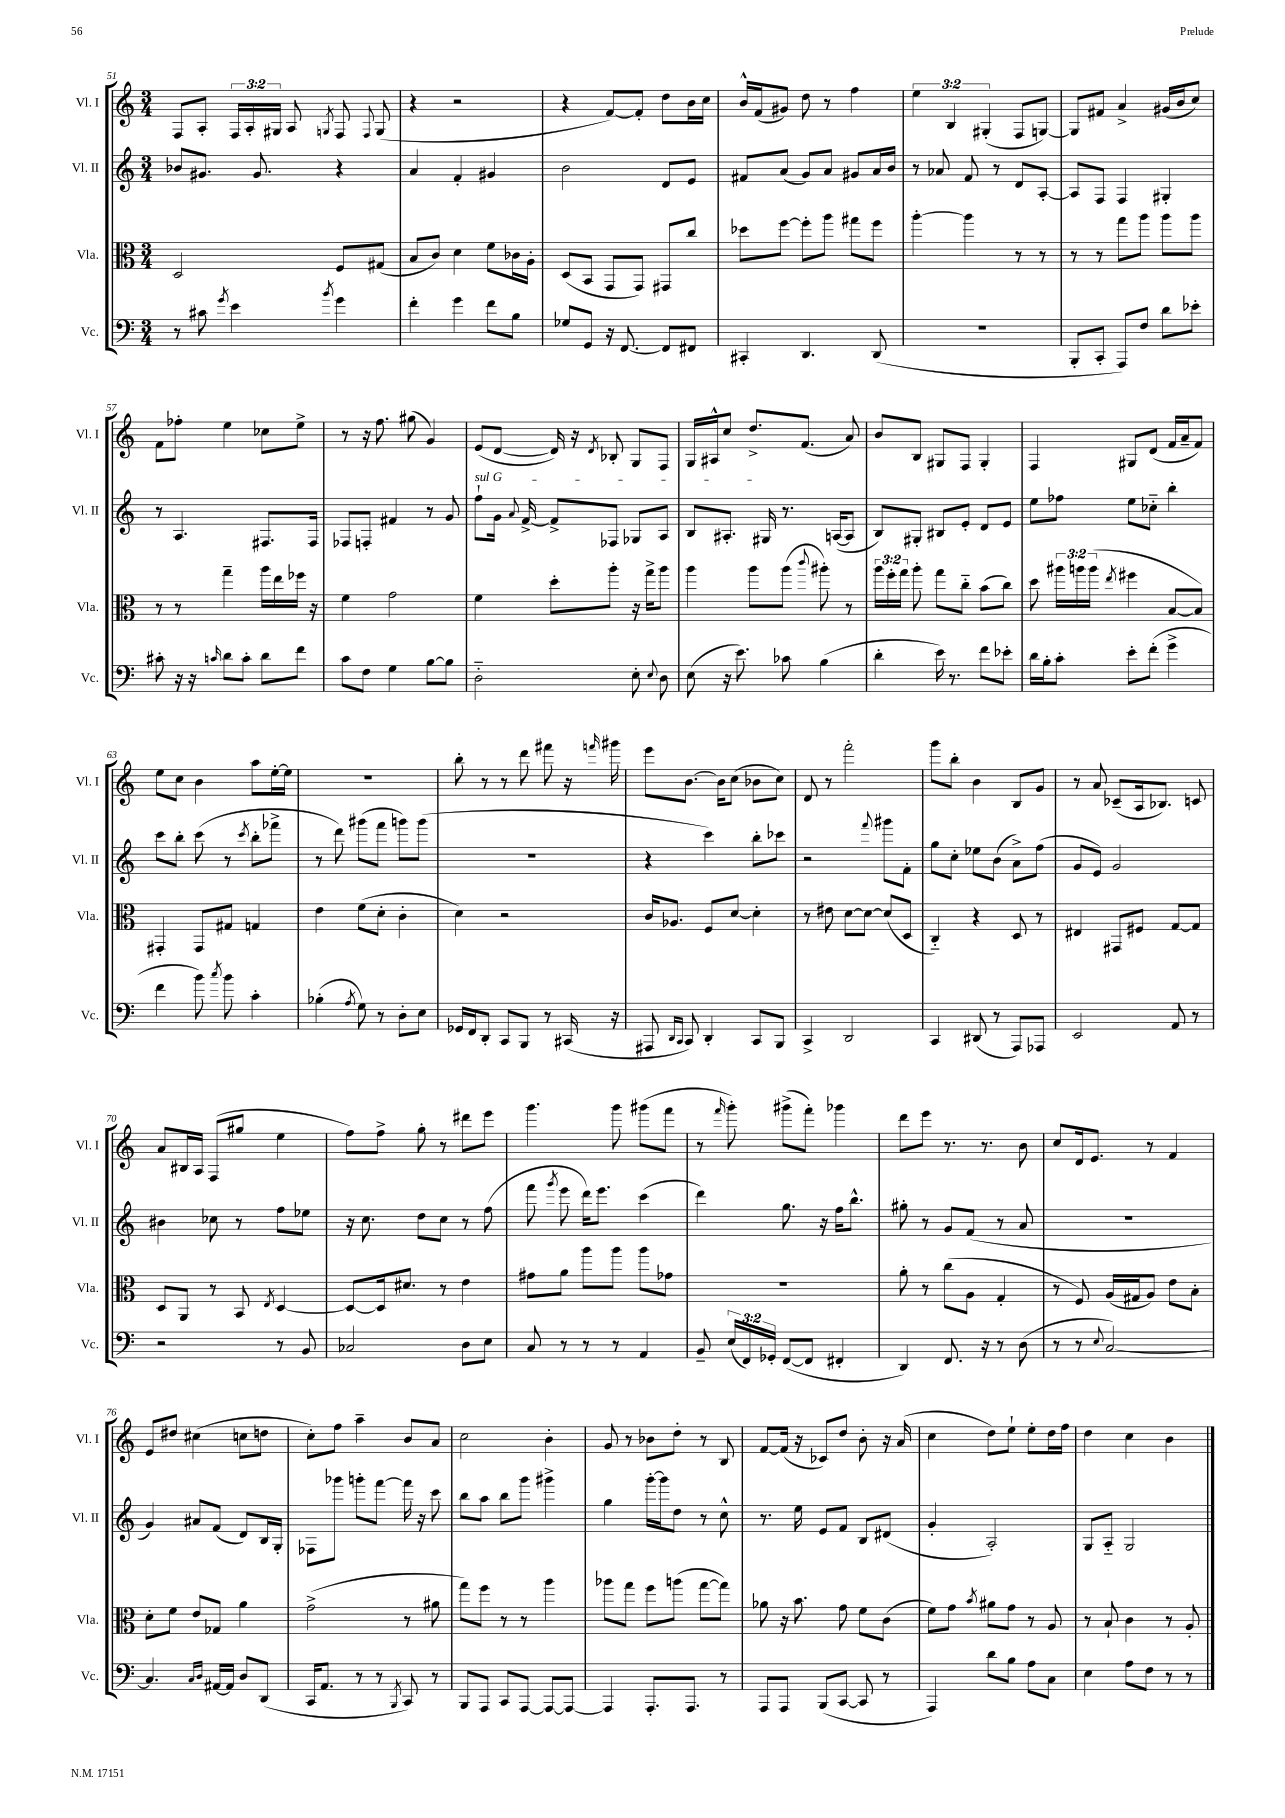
<<
\new StaffGroup <<
\new Staff = "s0" \with { instrumentName = "Vl. I" shortInstrumentName = "Vl. I" } {
    \clef treble \key c \major \numericTimeSignature \time 3/4 \override Staff.TupletNumber.text = #tuplet-number::calc-fraction-text
    \autoBeamOff f8[ a8]-. \tuplet 3/2 { f16[ a16-. gis16] } a8 \acciaccatura { g8 } f8 \appoggiatura { f8 } g8( |
    r4 r2 |
    r4 f'8[~) f'8]-. d''8[ b'16 c''16] |
    b'16[-^ f'16( gis'8]) d''8 r8 f''4 |
    \tuplet 3/2 { e''4 b4 gis4-.( } f8[ g8]~) |
    g8[ fis'8] a'4-> gis'16[( b'16 c''8]) |
    f'8[ fes''8]-. e''4 ces''8[ e''8]-> |
    r8 r16 f''8. gis''8( g'4) |
    e'8[( d'8]~ d'16) r16 \acciaccatura { d'8 } bes8-. g8[ f8] |
    g16[ ais16-^ c''8] d''8.[-> f'8.]( a'8) |
    b'8[ b8] gis8[ f8] gis4-. |
    f4 gis8[ d'8]( f'16[ a'16-- f'8]) |
    e''8[ c''8] b'4 a''8[ e''16~-. e''16] |
    R2. |
    b''8-. r8 r8 d'''8 fis'''8 r16 \grace { f'''16 } gis'''16 |
    e'''8[ b'8.]~ b'16[ c''8]( bes'8[ c''8]) |
    d'8 r8 f'''2-. |
    g'''8[ b''8]-. b'4 b8[ g'8] |
    r8 a'8 ces'8[--( a16 bes8.]) c'8 |
    a'8[ bis16 a16] f8[( gis''8] e''4 |
    f''8[) f''8]-> g''8-. r8 dis'''8[ e'''8] |
    g'''4. g'''8 gis'''8[( f'''8] |
    r8 \grace { f'''16 } g'''8-.) gis'''8[->( f'''8]-.) ges'''4 |
    d'''8[ e'''8] r8. r8. b'8 |
    c''8[ d'16 e'8.] r8 f'4 |
    e'8[ dis''8] cis''4( c''8[ d''8] |
    c''8[-.) f''8] a''4-- b'8[ a'8] |
    c''2 b'4-. |
    g'8 r8 bes'8[ d''8]-. r8 b8 |
    f'8[~ f'16]( r16 ces'8[) d''8] b'8-. r16 a'16( |
    c''4 d''8[) e''8]-! e''8[-. d''16 f''16] |
    d''4 c''4 b'4 \bar "|." |
}
\new Staff = "s1" \with { instrumentName = "Vl. II" shortInstrumentName = "Vl. II" } {
    \clef treble \key c \major \numericTimeSignature \time 3/4
    \autoBeamOff bes'8[ gis'8.] gis'8. r4 |
    a'4 f'4-. gis'4 |
    b'2 d'8[ e'8] |
    fis'8[ a'8]( g'8[) a'8] gis'8[ a'16 b'16] |
    r8 aes'8 f'8 r8 d'8[ a8]~-. |
    a8[ f8] f4 gis4-. |
    r8 a4. fis8.[ fis16] |
    fes8[ f8]-. fis'4 r8 g'8 |
    \once \override TextSpanner.bound-details.left.text = \markup { \italic "sul G" } f''8[-!\startTextSpan g'16] \appoggiatura { a'8 } f'16~-> f'8[-> fes8] ges8[ a8] |
    b8[ ais8.]-. gis16\stopTextSpan r8. a16[~( a8] |
    b8[) gis8]-. bis8[ e'8]-. d'8[ e'8] |
    e''8[ fes''8] e''8[ ces''8]-_ b''4-. |
    c'''8[ b''8]-. c'''8( r8 \acciaccatura { c'''8 } b''8[-. fes'''8]-> |
    r8 d'''8) gis'''8[( f'''8] g'''8[) g'''8]( |
    R2. |
    r4 c'''4) b''8[-. ces'''8] |
    r2 \appoggiatura { f'''8 } gis'''8[ f'8]-. |
    g''8[ c''8]-. ees''8[ b'8]( a'8[->) f''8]( |
    g'8[ e'8]) g'2 |
    bis'4 ces''8 r8 f''8[ ees''8] |
    r16 c''8. d''8[ c''8] r8 f''8( |
    f'''8 \acciaccatura { g'''8 } e'''8 d'''16[) e'''8.] c'''4( |
    d'''4) g''8. r16 f''16[ b''8.]-^ |
    gis''8-. r8 g'8[ f'8]( r8 a'8 |
    R2. |
    g'4) ais'8[ f'8]( d'8[) b16 g16]-. |
    fes8[ ges'''8] g'''8[-. f'''8]~ f'''16 r16 c'''8 |
    b''8[ a''8] b''8[ g'''8] gis'''4-> |
    g''4 g'''16[~-. g'''16 d''8] r8 c''8-^ |
    r8. e''16 e'8[ f'8] b8[ dis'8]( |
    g'4-. a2-.) |
    g8[ a8]-_ g2 \bar "|." |
}
\new Staff = "s2" \with { instrumentName = "Vla." shortInstrumentName = "Vla." } {
    \clef alto \key c \major \numericTimeSignature \time 3/4 \override Staff.TupletNumber.text = #tuplet-number::calc-fraction-text
    \autoBeamOff d2 f8[ gis8]( |
    b8[ c'8]) d'4 f'8[ ces'16 a16]-. |
    d8[( b,8] g,8[ g,8]) gis,8[ c''8] |
    des''8[ f''8]~ f''8[-. a''8] gis''8[ f''8] |
    a''4~-. a''4 r8 r8 |
    r8 r8 g''8[ a''8] a''8[ a''8] |
    r8 r8 g''4-- a''16[ e''16 fes''16] r16 |
    f'4 g'2 |
    f'4 d''8[-. a''8]-. r16 g''16[-> a''8] |
    a''4 a''8[ a''8]( \appoggiatura { c'''8 } ais''8-.) r8 |
    \tuplet 3/2 { a''16[ f''16-. g''16] } a''8-. g''8[ c''8]-_ b'8[( c''8]) |
    d''8 \tuplet 3/2 { ais''16[ a''16 a''16]( } \acciaccatura { e''8 } fis''4 b8[~ b8]) |
    gis,4-. gis,8[ gis8] g4 |
    e'4 f'8[( d'8]-. c'4-. |
    d'4) r2 |
    c'16[ aes8.] f8[ d'8]~ d'4-. |
    r8 eis'8 d'8[~ d'8]~ d'8[( d8] |
    c4-_) r4 d8 r8 |
    eis4 gis,8[ fis8] g8[~ g8] |
    d8[ a,8] r8 b,8 \acciaccatura { e8 } d4~ |
    d8[~ d16 dis'8.] r8 e'4 |
    gis'8[ a'8] a''8[ a''8] a''8[ ges'8] |
    R2. |
    a'8-. r8 c''8[( a8] g4-. |
    r8 f8) a16[( gis16 a8]) e'8[ b8]-. |
    d'8[-. f'8] e'8[ ges8] a'4 |
    g'2->( r8 ais'8 |
    g''8[) f''8] r8 r8 a''4 |
    aes''8[ g''8] f''8[ a''8]( g''8[~ g''8]) |
    aes'8 r16 b'8. g'8 f'8[ c'8]( |
    f'8[) g'8] \acciaccatura { b'8 } ais'8[ g'8] r8 a8 |
    r8 b8-! c'4 r8 a8-. \bar "|." |
}
\new Staff = "s3" \with { instrumentName = "Vc." shortInstrumentName = "Vc." } {
    \clef bass \key c \major \numericTimeSignature \time 3/4 \override Staff.TupletNumber.text = #tuplet-number::calc-fraction-text
    \autoBeamOff r8 cis'8 \acciaccatura { g'8 } e'4 \acciaccatura { b'8 } g'4 |
    f'4-. g'4 f'8[ b8] |
    ges8[ g,8] r16 f,8.~ f,8[ fis,8] |
    cis,4-. d,4. d,8( |
    R2. |
    b,,8[-. c,8]-. a,,8[) f8] d'8[ ees'8]-. |
    cis'8-. r16 r16 \grace { c'16 } d'8[ c'8]-. d'8[ f'8] |
    c'8[ f8] g4 b8[~ b8] |
    d2-_ e8-. \appoggiatura { e8 } d8 |
    e8( r16 e'8.) ces'8 b4( |
    d'4-. e'16) r8. f'8[ ees'8]-. |
    d'16[ b16-. c'8]-. e'8[-. f'8]-.( g'4-> |
    f'4 b'8) \acciaccatura { c''8 } b'8 c'4-. |
    bes4-.( \acciaccatura { a8 } g8) r8 d8[-. e8] |
    ges,16[ f,16 d,8]-. c,8[ b,,8] r8 cis,16( r16 |
    ais,,8 \grace { d,16[ c,16] } c,8) d,4-. c,8[ b,,8] |
    c,4-> d,2 |
    c,4 dis,8( r8 a,,8[) aes,,8] |
    e,2 a,8 r8 |
    r2 r8 b,8 |
    ces2 d8[ e8] |
    c8 r8 r8 r8 a,4 |
    b,8-- \tuplet 3/2 { e16[( f,16) ges,16]-. } f,8[~( f,8] fis,4-. |
    d,4) f,8. r16 r8 d8( |
    r8 r8 \appoggiatura { e8 } c2~) |
    c4. \grace { c16[ d16] } ais,16[~ ais,16] d8[ d,8]( |
    c,16[ a,8.] r8 r8 \acciaccatura { b,,8 } c,8) r8 |
    b,,8[ a,,8] c,8[ a,,8]~ a,,8[~ a,,8]~ |
    a,,4 a,,8.[-. a,,8.] r8 |
    a,,8[ a,,8] b,,8[( c,8]~ c,8 r8 |
    a,,4) d'8[ b8] a8[ c8] |
    e4 a8[ f8] r8 r8 \bar "|." |
}
>>
>>
\layout { \context { \Score currentBarNumber = #51 } }
